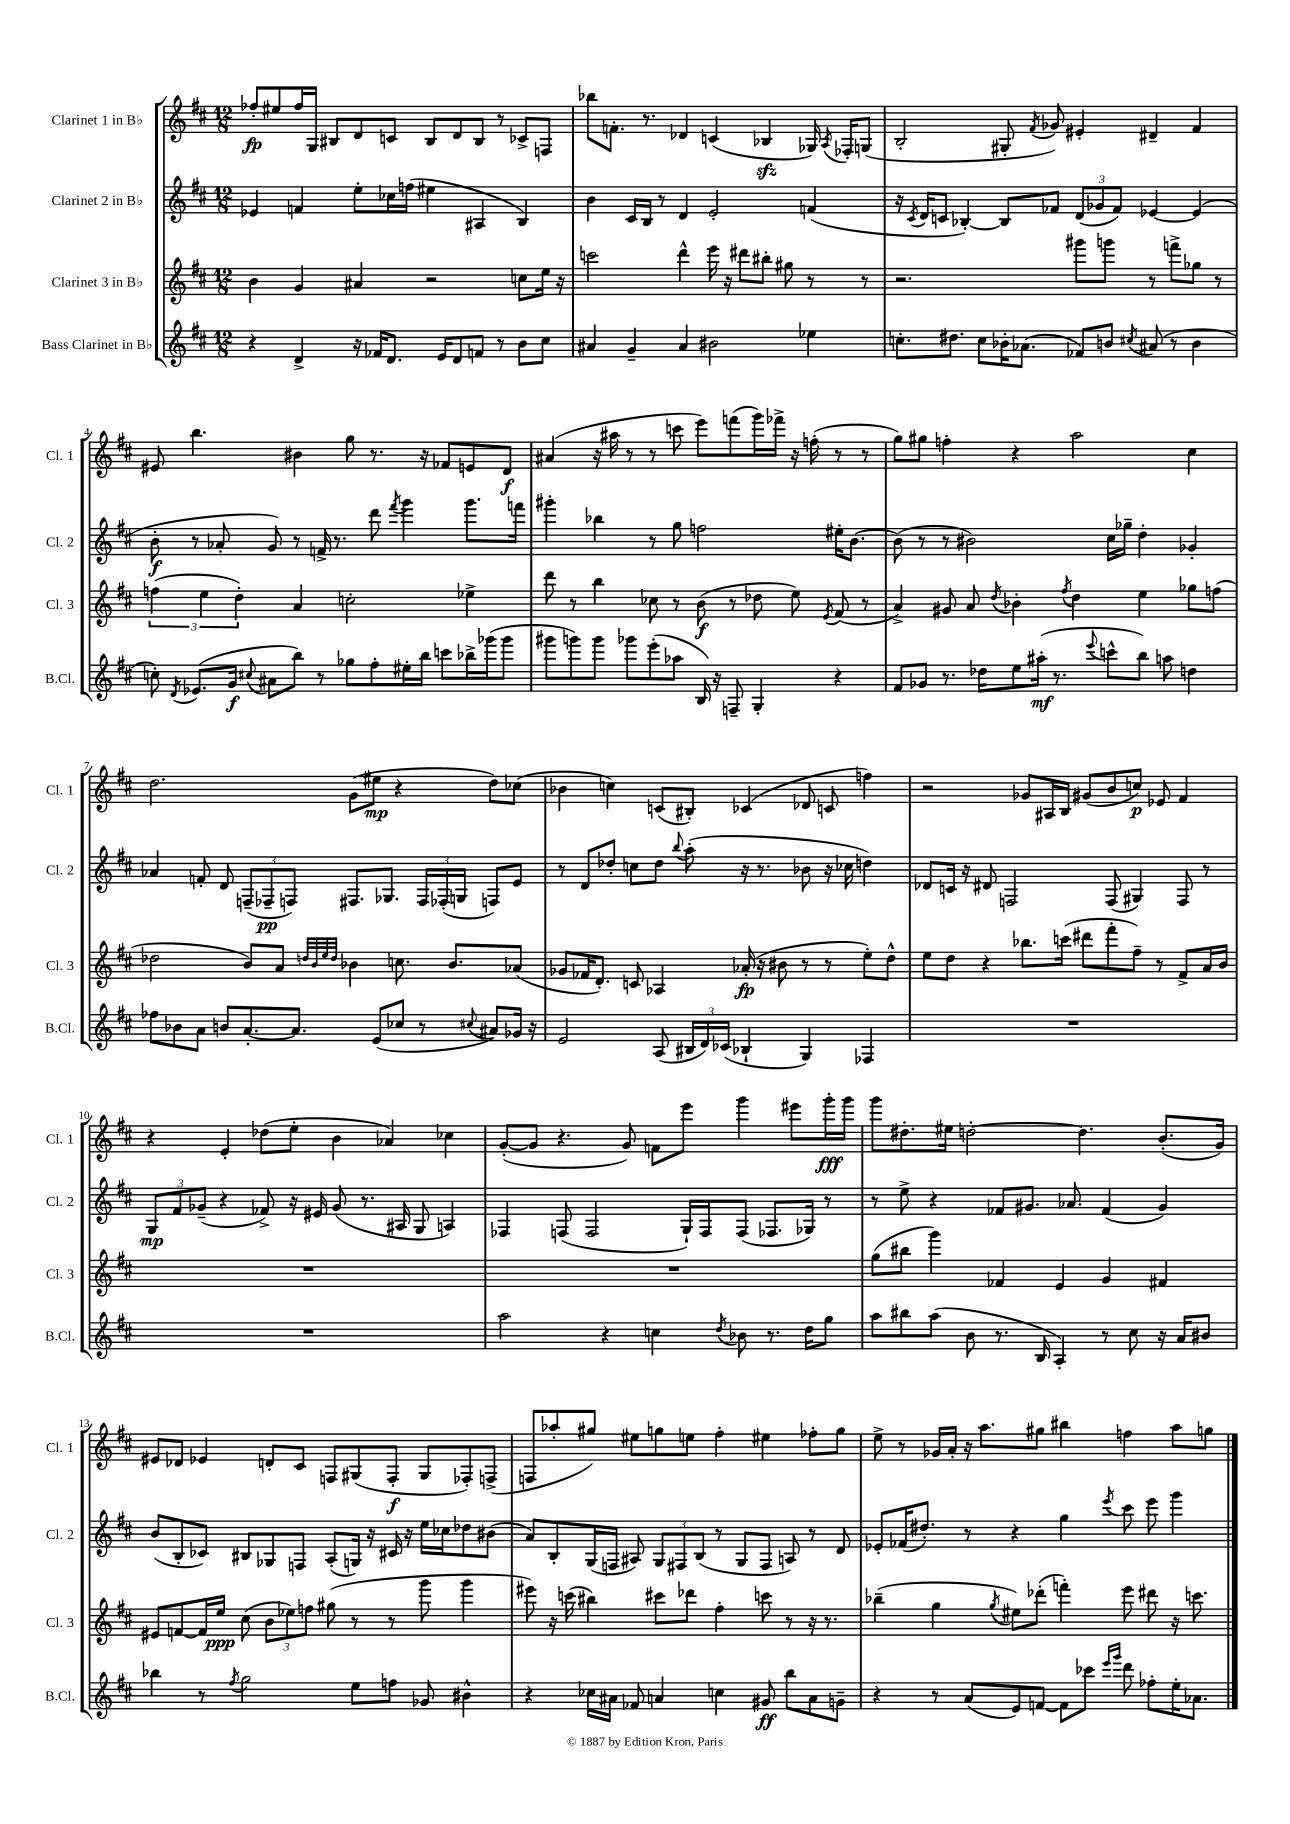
<<
\new StaffGroup <<
\new Staff = "s0" \with { instrumentName = "Clarinet 1 in Bb" shortInstrumentName = "Cl. 1" } {
    \clef treble \key d \major \numericTimeSignature \time 12/8
    \autoBeamOff fes''8[-.\fp eis''8 fes''16 g16] bis8[ d'8 c'8] bis8[ d'8 bis8] r8 ces'8[-> f8] |
    bes''8[ f'8.]-. r8. des'4 c'4( bes4\sfz ges16) \acciaccatura { a8 } fes16[-. g8]( |
    b2-. gis8-. \acciaccatura { fis'8 } ges'8) eis'4-. dis'4-- fis'4 |
    eis'8 b''4. bis'4 g''8 r8. r16 fes'8[ e'8 d'8]\f |
    ais'4( r16 ais''16 r8 r8 c'''8 e'''8[) f'''8( g'''16) fes'''16]-> r16 f''16-.( r8 r8 |
    g''8[) gis''8] f''4-. r4 a''2 cis''4 |
    d''2. g'8[( eis''8]\mp r4 d''8[) ces''8]( |
    bes'4 c''4) c'8[( bis8]-.) ces'4( des'8 c'8 f''4) |
    r2 ges'8[ ais16 b16] gis'8[( b'8 c''8]\p) ees'8 fis'4 |
    r4 e'4-. des''8[( e''8]-. b'4 aes'4) ces''4 |
    g'8[~-.( g'8] r4. g'8) f'8[ e'''8] g'''4 eis'''8[ g'''16-.\fff g'''16] |
    g'''8[ dis''8.-. eis''16] d''2~-. d''4. b'8.[-.( g'16]) |
    eis'8[ des'8] ees'4 d'8[-. cis'8] f8[ gis8( f8]-.\f gis8[ fes8-.) f8]->( |
    f8[ aes''8-. gis''8]) eis''8[ g''8 e''8] fis''4-. eis''4 fes''8[-. g''8] |
    e''8-> r8 ges'16[ a'16]-. r16 a''8.[ gis''8] bis''4 f''4 a''8[ g''8] \bar "|." |
}
\new Staff = "s1" \with { instrumentName = "Clarinet 2 in Bb" shortInstrumentName = "Cl. 2" } {
    \clef treble \key d \major \numericTimeSignature \time 12/8
    \autoBeamOff ees'4 f'4 e''8[-. ces''16 f''16]( eis''4 ais4 b4) |
    b'4 cis'16[ b16] r8 d'4 e'2-. f'4( |
    r16 \acciaccatura { cis'8 } d'16[ c'8] bes4~-.) bes8[ fes'8] \tuplet 3/2 { d'8[( ges'8 fes'8]) } ees'4~ ees'4( |
    b'8-.\f r8 aes'8-. g'8) r8 f'16-> r8. d'''8 \acciaccatura { fis'''8 } g'''4 g'''8.[ f'''16] |
    gis'''4-. bes''4 r8 g''8 f''2 eis''16[-. b'8.]~ |
    b'8( r8 r8 bis'2) cis''16[ ges''16]-- d''4-. ges'4-. |
    aes'4 f'8-. d'8 \tuplet 3/2 { f8[--( fes8--\pp f8]) } fis8.[ ges8.] \tuplet 3/2 { fis16[ fes16-.( g16] } f8[) e'8] |
    r8 d'8[ des''8]-. c''8[ des''8] \appoggiatura { b''8 } a''8-.( r16 r8. bes'8 r16 ces''16 d''4) |
    des'8[ c'16] r16 dis'8 f2 f8( gis4) f8 r8 |
    \tuplet 3/2 { g8[\mp fis'8 ges'8]--( } r4 fes'8->) r16 eis'16 ges'8( r8. ais16 g8 a4) |
    fes4 f8( f2 g16[-!) f16 f8]( fes8.[ ges16]) r8 |
    r8 e''8-> r4 fes'8[ gis'8.] aes'8. fes'4( gis'4) |
    b'8[( b8-. ces'8]) bis8[ ges8 f8] a8[-.( g16]) r16 cis'16 r16 e''16[ ces''16 des''8 bis'8]( |
    a'8[) b8-. g16( f16] ais8) \tuplet 3/2 { g8[ fis8 b8]( } r8 g8[ fis8] a8) r8 d'8 |
    ees'8[-. fes'16( dis''8.]-.) r8 r4 g''4 \acciaccatura { e'''8 } cis'''8 e'''8 g'''4 \bar "|." |
}
\new Staff = "s2" \with { instrumentName = "Clarinet 3 in Bb" shortInstrumentName = "Cl. 3" } {
    \clef treble \key d \major \numericTimeSignature \time 12/8
    \autoBeamOff b'4 g'4 ais'4 r2 c''8[ e''16] r16 |
    c'''2 d'''4-^ e'''16 r16 dis'''8[ bis''8]-. gis''8 r8 r8 |
    r2. gis'''8[ g'''8] r8 f'''8[-> ges''8] r8 |
    \tuplet 3/2 { f''4( e''4 d''4-.) } a'4 c''2-. ees''4-> |
    d'''8 r8 b''4 ces''8 r8 b'8\f( r8 des''8 e''8) \acciaccatura { e'8 } fis'8( r8 |
    a'4->) gis'8 a'8 \acciaccatura { d''8 } bes'4-. \acciaccatura { fis''8 } d''4 e''4 ges''8[ f''8]( |
    des''2 b'8[) a'8] \grace { d''32[ b'32 e''32 d''32] } bes'4 c''8. bes'8.[ aes'8]( |
    ges'8[ fes'16 d'8.]-.) c'8 aes4 aes'16-.\fp( r16 bis'8 r8 r8 e''8[-.) d''8]-^ |
    e''8[ d''8] r4 bes''8.[ c'''16]( dis'''8[ fis'''8-. fis''8]--) r8 fis'8[-> a'16 b'16] |
    R1. |
    R1. |
    g''8[( bis''8] g'''4) fes'4 e'4 g'4 fis'4 |
    eis'8[ f'8~ f'16 e''16]\ppp cis''8( \tuplet 3/2 { b'8[ ees''8) f''8] } gis''8( r8 r8 g'''8 g'''4 |
    eis'''8) r16 c'''16( bis''4) cis'''8[ des'''8] fis''4-. c'''8 r8 r16 r8. |
    bes''4--( g''4 \acciaccatura { g''8 } eis''8[) des'''8]-.( f'''4-.) e'''8 dis'''8 r16 c'''8. \bar "|." |
}
\new Staff = "s3" \with { instrumentName = "Bass Clarinet in Bb" shortInstrumentName = "B.Cl." } {
    \clef treble \key d \major \numericTimeSignature \time 12/8
    \autoBeamOff r4 d'4-> r16 fes'16[ d'8.] e'16[ d'8 f'8] r8 b'8[ cis''8] |
    ais'4 g'4-- ais'4 bis'2 ees''4 |
    c''8.[-. dis''8.] c''8[ bes'16-. aes'8.]( fes'8[) b'8] \acciaccatura { cis''8 } ais'8( r8 b'4 |
    c''8-.) \acciaccatura { d'8 } ees'8.[( g'16]\f \appoggiatura { cis''8 } ais'8[ b''8]) r8 ges''8[ fis''8-. eis''16-. b''16] c'''8[ bes''16-> ges'''16( ges'''8] |
    gis'''8[ g'''8) g'''8] ges'''8[ e'''8-.( aes''8] b16) r16 f8-- g4-. r4 |
    fis'8[ ges'8] r8. des''16[ e''8 ais''16]-.\mf( r8. \appoggiatura { e'''8 } c'''8[-^ b''8]) a''8 d''4 |
    fes''8[ bes'8 a'8] b'8[ a'8.~-. a'8.] e'8[( ces''8] r8 \appoggiatura { cis''8 } ais'8[) ges'16] r16 |
    e'2 a8( \tuplet 3/2 { bis16[ d'16) ces'16]( } bes4-! g4) fes4 |
    R1. |
    R1. |
    a''2 r4 c''4 \acciaccatura { d''8 } bes'8 r8. d''16[ g''8] |
    a''8[ bis''8 a''8]( b'8 r8. b16 a4-.) r8 cis''8 r16 a'16[ bis'8] |
    bes''4 r8 \acciaccatura { fis''8 } g''2 e''8[ f''8] ges'8 bis'4-^ |
    r4 ces''16[ ais'16] fes'8 a'4 c''4 gis'8\ff b''8[ a'8 g'8]-- |
    r4 r8 a'8[( e'8) f'8]~ f'8[ ces'''8] \grace { e'''16[ g'''16] } d'''8 fes''8[-. e''16-. aes'8.] \bar "|." |
}
>>
>>
